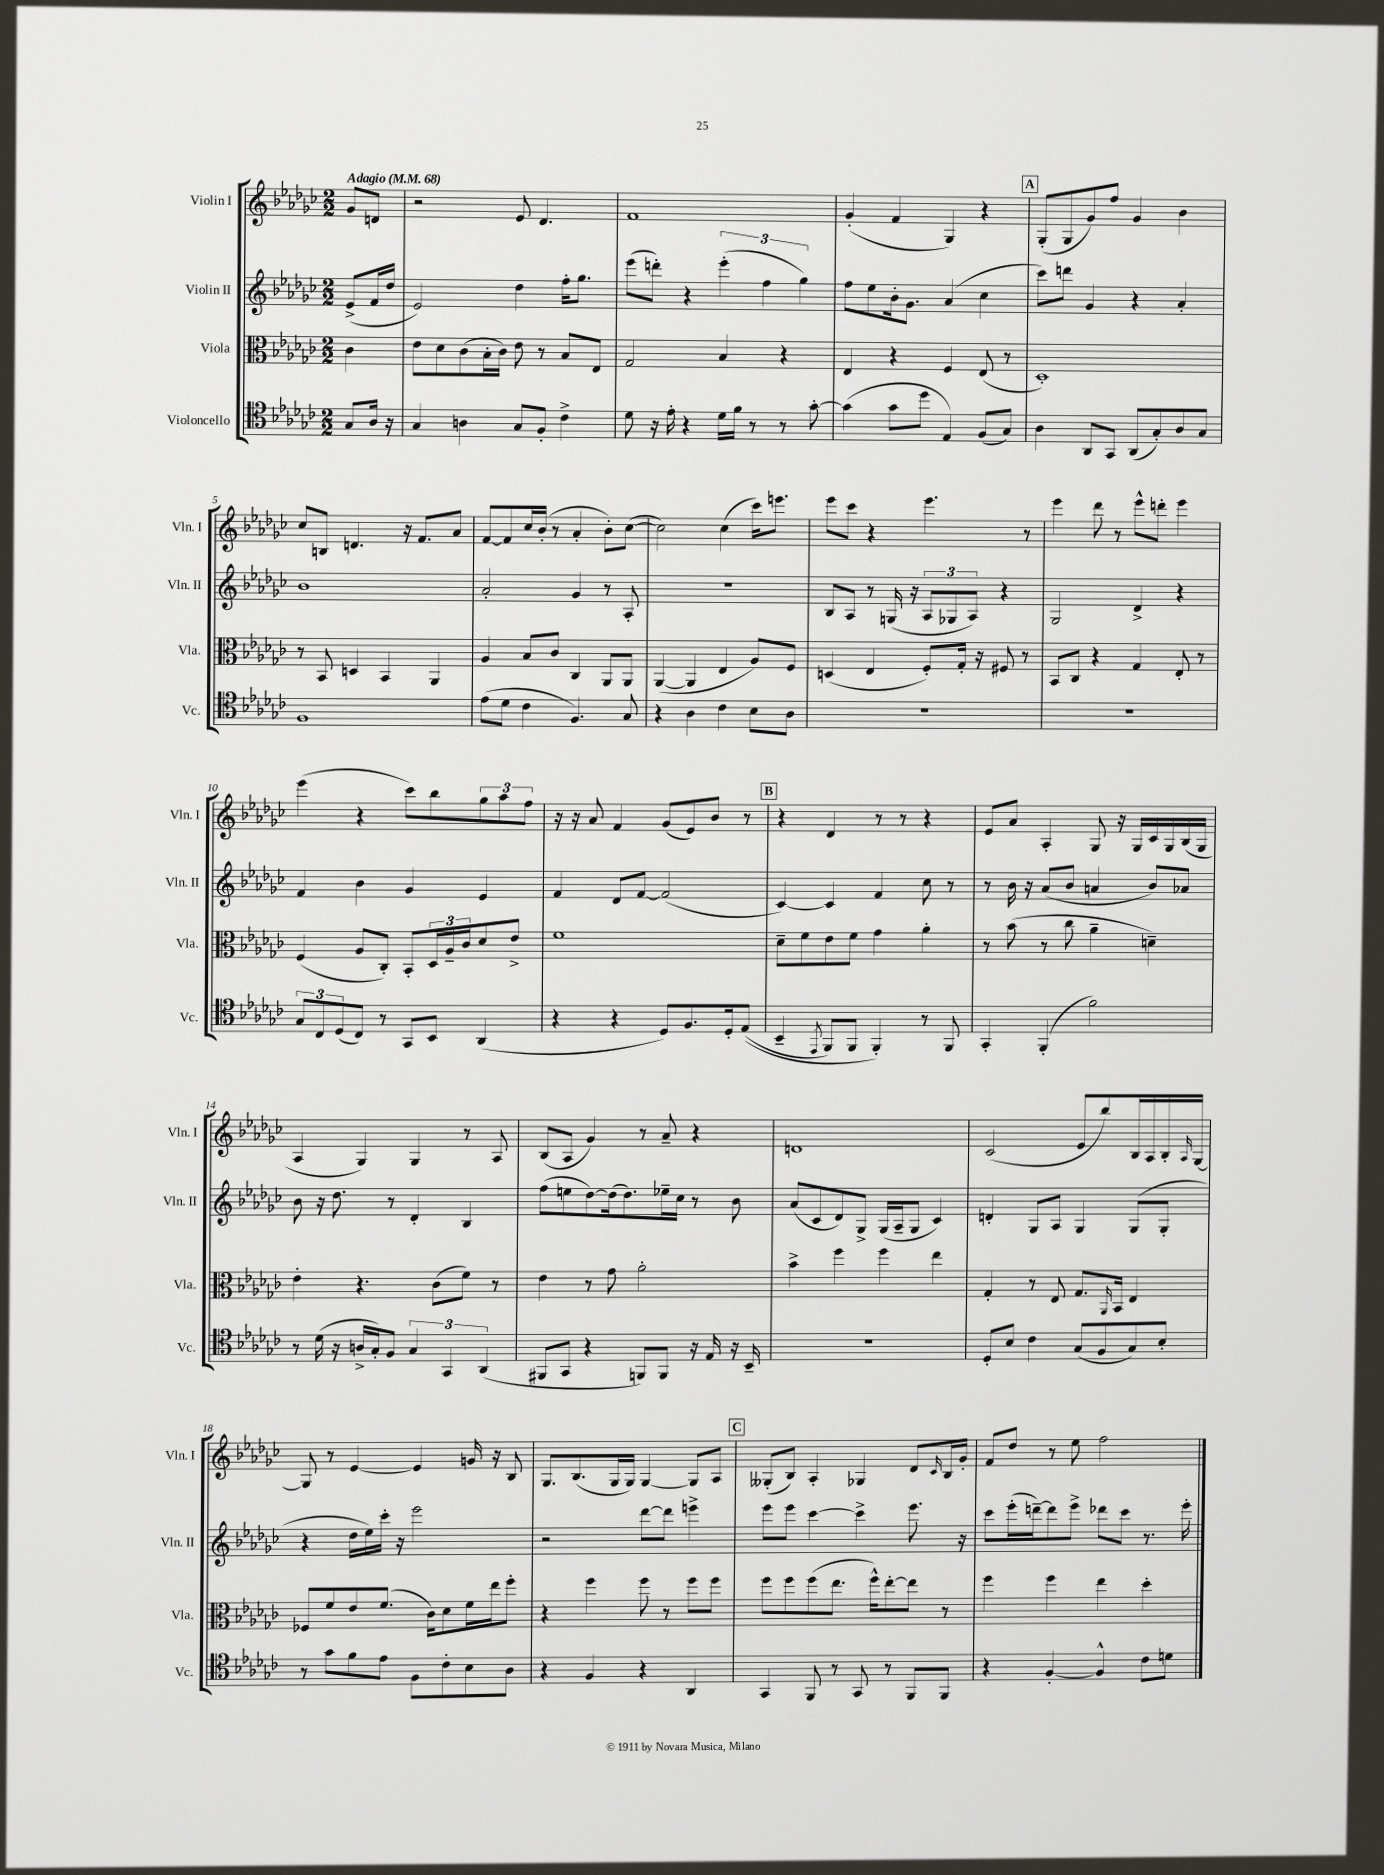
<<
\new StaffGroup <<
\new Staff = "s0" \with { instrumentName = "Violin I" shortInstrumentName = "Vln. I" } {
    \clef treble \key ges \major \numericTimeSignature \time 2/2 \partial 4 \tempo "Adagio" 4 = 68
    ges'8 d'8 |
    r2 ees'8 des'4. |
    f'1 |
    ges'4-.( f'4 ges4) r4 |
    \mark \markup { \box "A" } ges8-.( ges8 ges'8) f''8 ges'4 bes'4 |
    ces''8 b8 d'4. r16 f'8. aes'8 |
    f'8~ f'8 ces''16 bes'16-.( r8 aes'4-. bes'8-.) ces''8~( |
    ces''2) ces''4( ces'''16) e'''8. |
    ees'''8 ces'''8 r4 ees'''4. r8 |
    ees'''4 des'''8 r8 ees'''8-^ d'''8-. ees'''4 |
    ees'''4( r4 ces'''8) bes''8 \tuplet 3/2 { ges''8 aes''8 f''8 } |
    r16 r16 aes'8 f'4 ges'8( ees'8) bes'8 r8 |
    \mark \markup { \box "B" } r4 des'4 r8 r8 r4 |
    ees'8 aes'8 aes4-. ges8 r16 ges16 ces'16 ges16 bes16( ges16 |
    aes4 ges4) ges4 r8 aes8 |
    bes8( aes8 ges'4) r8 aes'8-- r4 |
    d'1 |
    ces'2( ees'8 bes''8) bes16 aes16 bes16-. \grace { aes16 } ges16~ |
    ges8 r8 ees'4~ ees'4 g'16 r16 bes8 |
    ges8. bes8.( ges16 ges16) ges4~ ges8 aes8 |
    \mark \markup { \box "C" } geses8-.( bes8) aes4-. ges4 des'8 \grace { ces'16 } bes16 ges'16-. |
    f'8 des''8 r8 ees''8 f''2 \bar "|." |
}
\new Staff = "s1" \with { instrumentName = "Violin II" shortInstrumentName = "Vln. II" } {
    \clef treble \key ges \major \numericTimeSignature \time 2/2 \partial 4
    ees'8->( f'16 des''16 |
    ees'2) des''4 f''16-. ges''8. |
    ees'''8( d'''8-.) r4 \tuplet 3/2 { ees'''4-.( f''4 ges''4) } |
    f''8 ees''8 bes'16-. ges'8. aes'4( ces''4 |
    \mark \markup { \box "A" } ces'''8) d'''8 ges'4 r4 aes'4-. |
    bes'1 |
    aes'2-. ges'4 r8 aes8-. |
    r1 |
    bes8 aes8 r8 g16( r16 \tuplet 3/2 { aes8 ges8 aes8) } r4 |
    ges2 des'4-> r4 |
    f'4 bes'4 ges'4 ees'4 |
    f'4 des'8 f'8~ f'2( |
    \mark \markup { \box "B" } ces'4~) ces'4 f'4 ces''8 r8 |
    r8 bes'16 r16 aes'8( bes'8 a'4 bes'8) aes'8 |
    bes'8 r16 des''8. r8 des'4-. bes4 |
    f''8( e''8 des''8~) des''16( des''8.) ees''16-- ces''16 r8 bes'8 |
    aes'8( ces'8 des'8) ges8-> ges16( aes16-- ges8 ces'4) |
    d'4-. ges8 aes8 ges4 ges8( ges8-. |
    r4 des''16 ees''16) ces'''16-. r16 ees'''2 |
    r2 des'''8~ des'''8 e'''4-> |
    \mark \markup { \box "C" } ees'''8 ees'''8 ces'''4~ ces'''4-> ees'''8. r16 |
    ces'''8 ees'''16-.( d'''16~--) d'''8 ees'''8-> des'''8 ces'''8 r8. ees'''16-. \bar "|." |
}
\new Staff = "s2" \with { instrumentName = "Viola" shortInstrumentName = "Vla." } {
    \clef alto \key ges \major \numericTimeSignature \time 2/2 \partial 4
    ces'4 |
    ees'8 des'8 ces'8( bes16-. ces'16) ees'8 r8 bes8 ees8 |
    ges2 bes4 r4 |
    ees4 r4 f4 ees8( r8 |
    \mark \markup { \box "A" } des1-.) |
    r8 bes,8 d4 bes,4 aes,4 |
    aes4 bes8 ces'8 ces4 aes,8 aes,8 |
    aes,4~( aes,4 ees4 aes8) f8 |
    d4( ees4 f8-.) ges16-. r16 fis8 r8 |
    bes,8 ces8 r4 ges4 ees8-. r8 |
    f4( aes8 ces8-.) bes,8-. \tuplet 3/2 { des16 aes16-- ces'16 } des'8 ees'8-> |
    f'1 |
    \mark \markup { \box "B" } des'8-- f'8 ees'8 f'8 ges'4 aes'4-. |
    r8 bes'8( r8 ces''8 aes'4-- d'4--) |
    ees'4-. r4. ces'8( f'8) r8 |
    ees'4 r8 ges'8 aes'2-. |
    bes'4-> f''4 f''4 ees''4 |
    ges4-. r8 ees8 ges8. \grace { aes,16 } bes,16 ees4 |
    fes8 f'8 ees'8 f'8.( ces'16) des'8 f'16 ees''16 f''8-. |
    r4 f''4 f''8 r8 f''8 f''8 |
    \mark \markup { \box "C" } f''8 f''8 f''8( ees''8. f''16-^) ees''8~-. ees''8 r8 |
    f''4 f''4 ees''4 des''4-. \bar "|." |
}
\new Staff = "s3" \with { instrumentName = "Violoncello" shortInstrumentName = "Vc." } {
    \clef tenor \key ges \major \numericTimeSignature \time 2/2 \partial 4
    ges8 aes16 r16 |
    ges4 a4 ges8 f8-. ces'4-> |
    des'8 r16 ees'16-. r4 des'16 f'16 r8 r8 ges'8~-. |
    ges'4( ges'8 des''8 ees4) f8( ges8) |
    \mark \markup { \box "A" } aes4 aes,8 ges,8 aes,8( ges8-.) aes8 ges8 |
    f1 |
    ees'8( des'8 ces'4 f4.) ges8 |
    r4 aes4 ces'4 bes8 aes8 |
    R1 |
    R1 |
    \tuplet 3/2 { ges8 ces8 des8( } ces8) r8 ges,8 bes,8 aes,4( |
    r4 r4 des8) f8. des16-. ees8(\( |
    \mark \markup { \box "B" } bes,4-- \acciaccatura { ees,8 } f,8) f,8 f,4-.\) r8 f,8 |
    ges,4-. f,4-.( f'2) |
    r8 des'16( r16 a16-> ges16-.) f8 \tuplet 3/2 { ges4 ges,4 aes,4( } |
    fis,8 ges,8 r4 f,8) f,8 r16 ees16 r16 bes,16-- |
    R1 |
    des8-. bes8 ces'4 ges8( f8 ges8) bes8-. |
    r8 ges'8 f'8 ees'8 f8 ces'8-. bes8 aes8 |
    r4 f4 r4 aes,4 |
    \mark \markup { \box "C" } ges,4 f,8 r8 ges,8 r8 f,8 f,8 |
    r4 f4~-. f4-^ ces'8 d'8 \bar "|." |
}
>>
>>
